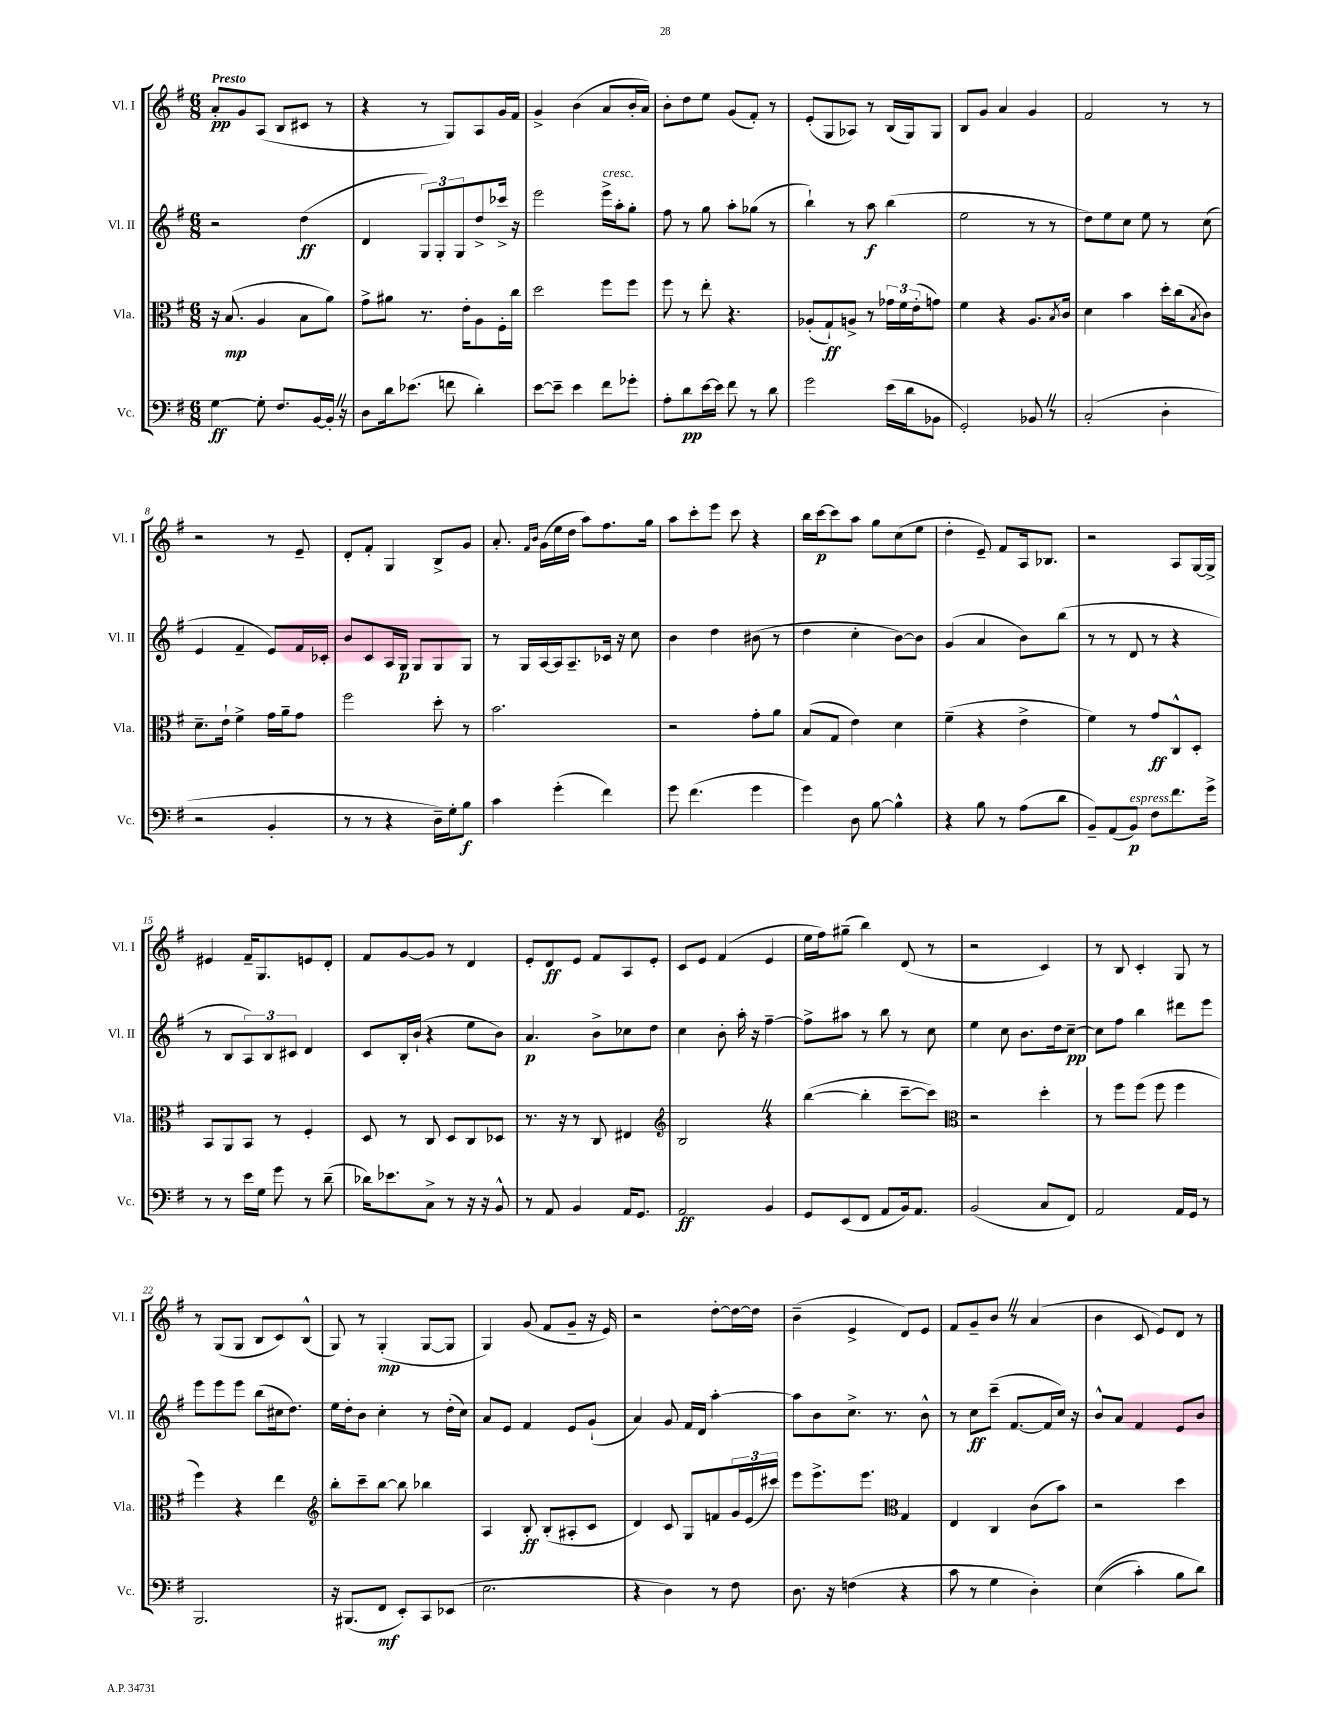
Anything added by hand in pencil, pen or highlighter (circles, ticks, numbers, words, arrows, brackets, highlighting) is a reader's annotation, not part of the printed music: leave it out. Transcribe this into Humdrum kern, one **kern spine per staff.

**kern	**dynam	**kern	**dynam	**kern	**dynam	**kern	**dynam
*part4	*part4	*part3	*part3	*part2	*part2	*part1	*part1
*staff4	*staff4	*staff3	*staff3	*staff2	*staff2	*staff1	*staff1
*I"Vc.	*	*I"Vla.	*	*I"Vl. II	*	*I"Vl. I	*
*I'Vc.	*	*I'Vla.	*	*I'Vl. II	*	*I'Vl. I	*
*clefF4	*	*clefC3	*	*clefG2	*	*clefG2	*
*k[f#]	*	*k[f#]	*	*k[f#]	*	*k[f#]	*
*M6/8	*	*M6/8	*	*M6/8	*	*M6/8	*
=1	=1	=1	=1	=1	=1	=1	=1
!	!	!	!	!	!	!LO:TX:a:B:t=Presto	!
[4G\	ff	16r	.	2r	.	8a'/L	pp
.	.	(8.B/	mp	.	.	.	.
.	.	.	.	.	.	8g/	.
8G'\]	.	4A/	.	.	.	(8A/J	.
8.F#/L	.	.	.	.	.	8B/L	.
.	.	8B\L	.	(4dd\	ff	8c#X/J	.
[16BB/L	.	.	.	.	.	.	.
16BB'Z/JJ]	.	8a\J)	.	.	.	8r	.
16r	.	.	.	.	.	.	.
=2	=2	=2	=2	=2	=2	=2	=2
8D\L	.	8g^\L	.	4d/	.	4r	.
16d\k	.	8a#X\J	.	.	.	.	.
(8.e-X\J	.	.	.	.	.	.	.
.	.	8.r	.	12G/L)	.	8r	.
.	.	.	.	12G'/	.	.	.
8fn\	.	.	.	.	.	8G/L)	.
.	.	.	.	12G/	.	.	.
.	.	16e'\KL	.	.	.	.	.
4d'\)	.	8A\	.	8dd^/	.	8A/	.
.	.	16F#'\L	.	16ccc-X^/Jk	.	16g/L	.
.	.	16cc\JJ	.	16r	.	16f#/JJ	.
=3	=3	=3	=3	=3	=3	=3	=3
[8e\L	.	2dd\	.	2eee\	.	4g^/	.
8e~\J]	.	.	.	.	.	.	.
4e\	.	.	.	.	.	(4b\	.
!	!	!	!	!LO:TX:a:i:t=cresc.	!	!	!
8f#\L	.	8ff#\L	.	16eee^\LL	.	8a/L	.
.	.	.	.	16aa'\J	.	.	.
8g-X'\J	.	8ff#\J	.	8gg'\J	.	16b'/L	.
.	.	.	.	.	.	16a/JJ)	.
=4	=4	=4	=4	=4	=4	=4	=4
8A'\L	.	8ff#\	.	8ff#\	.	8b'\L	.
8d\	pp	8r	.	8r	.	8dd\	.
[16e\L	.	8ee'\	.	8gg\	.	8ee\J	.
16e\JJ]	.	.	.	.	.	.	.
8f#\	.	4.r	.	8aa'\L	.	(8g/L	.
8r	.	.	.	(8gg-X\J	.	8f#'/J)	.
8d\	.	.	.	8r	.	8r	.
=5	=5	=5	=5	=5	=5	=5	=5
2g\	.	(8A-X'/L	.	4bb`\)	.	(8e'/L	.
.	.	8G`/)	ff	.	.	8G/	.
.	.	8An^/J	.	8r	.	8A-X/J)	.
.	.	8r	.	8aa\	f	8r	.
(16e\LL	.	24g-X\LL	.	(4bb\	.	(16B/LL	.
.	.	24f#\	.	.	.	.	.
16d\J	.	.	.	.	.	16G/J)	.
.	.	(24e'\J	.	.	.	.	.
8BB-X\J	.	8gn\J)	.	.	.	8G/J	.
=6	=6	=6	=6	=6	=6	=6	=6
2GG'/)	.	4f#\	.	2ee\	.	8B/L	.
.	.	.	.	.	.	8g/J	.
.	.	4r	.	.	.	4a/	.
8BB-XZ/	.	8.A/L	.	8r	.	4g/	.
8r	.	.	.	8r	.	.	.
.	.	8qB/	.	.	.	.	.
.	.	16c/Jk	.	.	.	.	.
=7	=7	=7	=7	=7	=7	=7	=7
(2C'/	.	4d\	.	8dd\L)	.	2f#/	.
.	.	.	.	8ee\	.	.	.
.	.	4b\	.	8cc\J	.	.	.
.	.	.	.	8ee\	.	.	.
4D'\	.	16dd'\LL	.	8r	.	8r	.
.	.	(16cc\J	.	.	.	.	.
.	.	8qB/	.	.	.	.	.
.	.	8c\J)	.	(8cc\	.	8r	.
!!LO:LB:g=z
=8	=8	=8	=8	=8	=8	=8	=8
2r	.	8.d~\L	.	4e/	.	2r	.
.	.	16e`\Jk	.	.	.	.	.
.	.	4f#^\	.	4f#~/	.	.	.
4BB'/	.	16g\LL	.	8e/L)	.	8r	.
.	.	16a~\J	.	.	.	.	.
.	.	8g\J	.	16f#/L	.	8e~/	.
.	.	.	.	16c-X'/JJ	.	.	.
=9	=9	=9	=9	=9	=9	=9	=9
8r	.	2ff#\	.	8b/L	.	8d'/L	.
8r	.	.	.	8c/	.	8f#'/J	.
4r	.	.	.	16A/L	.	4G/	.
.	.	.	.	16G/JJ	p	.	.
.	.	.	.	8G/L	.	.	.
16D~\LL)	.	8dd'\	.	8G/	.	8B^/L	.
16G'\J	.	.	.	.	.	.	.
8B\J	f	8r	.	8G/J	.	8g/J	.
=10	=10	=10	=10	=10	=10	=10	=10
4c\	.	2.b\	.	8r	.	8.a'/	.
.	.	.	.	16G/LL	.	.	.
.	.	.	.	.	.	16qqf#/LL	.
.	.	.	.	.	.	16qqb/JJ	.
.	.	.	.	[16A/	.	(16g\LL	.
(4g'\	.	.	.	16A/J]	.	16ee\	.
.	.	.	.	8.A~/	.	16dd\JJ	.
.	.	.	.	.	.	8aa\L)	.
4f#\)	.	.	.	16c-X/Jk	.	8.ff#\	.
.	.	.	.	16r	.	.	.
.	.	.	.	8cc\	.	.	.
.	.	.	.	.	.	16gg\Jk	.
=11	=11	=11	=11	=11	=11	=11	=11
8g\	.	2r	.	4b\	.	8aa\L	.
(4.f#\	.	.	.	.	.	8ccc'\	.
.	.	.	.	4dd\	.	8eee\J	.
.	.	.	.	.	.	8ccc\	.
4g\	.	8g'\L	.	(8b#X\	.	4r	.
.	.	8a\J	.	8r	.	.	.
=12	=12	=12	=12	=12	=12	=12	=12
4g\)	.	(8B/L	.	4dd\	.	16bb\LL	.
.	.	.	.	.	.	[16ccc\J	p
.	.	8G/J	.	.	.	8ccc\]	.
8D\	.	4e\)	.	4cc'\	.	8aa\J	.
[8B\	.	.	.	.	.	8gg\L	.
4B^^\]	.	4d\	.	[8b\L)	.	(8cc\	.
.	.	.	.	8b\J]	.	8ee\J	.
=13	=13	=13	=13	=13	=13	=13	=13
4r	.	(4f#~\	.	(4g/	.	4dd'\	.
8B\	.	4r	.	4a/	.	8e~/)	.
8r	.	.	.	.	.	8f#/L	.
(8A\L	.	4e^\	.	8b\L)	.	16A/k	.
.	.	.	.	.	.	8.B-X/J	.
8d\J	.	.	.	(8bb\J	.	.	.
=14	=14	=14	=14	=14	=14	=14	=14
8BB~/L)	.	4f#\)	.	8r	.	2r	.
(8AA/	.	.	.	8r	.	.	.
!LO:TX:a:i:t=espress.	!	!	!	!	!	!	!
8BB/J)	p	8r	.	8d/	.	.	.
8F#\L	.	8g/L	ff	8r	.	.	.
8.f#\	.	8C^^/	.	4r	.	8A/L	.
.	.	8D'/J	.	.	.	[16G/L	.
16g^\Jk	.	.	.	.	.	16G^/JJ]	.
!!LO:LB:g=z
=15	=15	=15	=15	=15	=15	=15	=15
8r	.	8BB/L	.	8r	.	4e#X/	.
8r	.	8AA/	.	8B/L	.	.	.
16e\LL	.	8BB/J	.	12A/)	.	16f#~/KL	.
16G\JJ	.	.	.	.	.	8.G/	.
.	.	.	.	12B/	.	.	.
8g\	.	8r	.	.	.	.	.
.	.	.	.	12c#X/J	.	.	.
8r	.	4F#'/	.	4d/	.	8en/	.
(8d~\	.	.	.	.	.	8d'/J	.
=16	=16	=16	=16	=16	=16	=16	=16
16d-X\KL)	.	8D/	.	8c/L	.	8f#/L	.
8.e-X\	.	.	.	.	.	.	.
.	.	8r	.	16B'/L	.	[8g/	.
.	.	.	.	(16b`/JJ	.	.	.
8C^\J	.	8C/	.	4r	.	8g/J]	.
8r	.	8D/L	.	.	.	8r	.
16r	.	8C/	.	8ee\L	.	4d/	.
16r	.	.	.	.	.	.	.
8BB^^/	.	8D-X/J	.	8b\J)	.	.	.
=17	=17	=17	=17	=17	=17	=17	=17
8r	.	8.r	.	4.a/	p	8e'/L	.
8AA/	.	.	.	.	.	8d/	ff
.	.	16r	.	.	.	.	.
4BB/	.	8r	.	.	.	8e/J	.
.	.	8C/	.	8b^\L	.	8f#/L	.
16AA/KL	.	4E#X/	.	8cc-X\	.	8A/	.
8.GG/J	.	.	.	.	.	.	.
.	.	.	.	8dd\J	.	8e'/J	.
=18	=18	=18	=18	=18	=18	=18	=18
*	*	*clefG2	*	*	*	*	*
2AA/	ff	2BZ/	.	4cc\	.	8c/L	.
.	.	.	.	.	.	8e/J	.
.	.	.	.	8b'\	.	(4f#/	.
.	.	.	.	16aa'\	.	.	.
.	.	.	.	16r	.	.	.
4BB/	.	4r	.	[4ff#~\	.	4e/	.
=19	=19	=19	=19	=19	=19	=19	=19
8GG/L	.	([4bb\	.	8ff#^\L]	.	16ee\LL	.
.	.	.	.	.	.	16ff#\J)	.
(8EE/	.	.	.	8aa#X\J	.	(8gg#X~\J	.
8FF#/J	.	4bb'\]	.	8r	.	4bb\)	.
8AA/L	.	.	.	8bb\	.	.	.
16BB/k)	.	[8ccc~\L	.	8r	.	(8d/	.
8.AA/J	.	.	.	.	.	.	.
.	.	8ccc\J])	.	8cc\	.	8r	.
=20	=20	=20	=20	=20	=20	=20	=20
*	*	*clefC3	*	*	*	*	*
(2BB/	.	2r	.	4ee\	.	2r	.
.	.	.	.	8cc\	.	.	.
.	.	.	.	8.b\L	.	.	.
8C/L	.	4dd'\	.	.	.	4c/)	.
.	.	.	.	16dd\k	.	.	.
8FF#/J)	.	.	.	[8cc~\J	pp	.	.
=21	=21	=21	=21	=21	=21	=21	=21
2AA/	.	8r	.	8cc\L]	.	8r	.
.	.	8ff#\L	.	8ff#\J	.	8B/	.
.	.	(8ff#\J	.	4bb\	.	4c'/	.
.	.	8ff#\	.	.	.	.	.
16AA/LL	.	4ff#\	.	8ddd#X\L	.	8G/	.
16GG/JJ	.	.	.	.	.	.	.
8r	.	.	.	8eee\J	.	8r	.
!!LO:LB:g=z
=22	=22	=22	=22	=22	=22	=22	=22
2.BBB/	.	4ff#\)	.	8eee\L	.	8r	.
.	.	.	.	8eee\	.	(8G/L	.
.	.	4r	.	8eee\J	.	8G/J	.
.	.	.	.	(8bb\L	.	8B/L	.
.	.	4ee\	.	16cc#X\k	.	8c/)	.
.	.	.	.	8.dd\J)	.	.	.
.	.	.	.	.	.	(8B^^/J	.
=23	=23	=23	=23	=23	=23	=23	=23
*	*	*clefG2	*	*	*	*	*
16r	.	8bb'\L	.	16ee\LL	.	8G/)	.
(8.BBB#X/L	.	.	.	16dd'\J	.	.	.
.	.	8ccc~\	.	8b\J	.	8r	.
8FF#/J	mf	[8bb\J	.	4cc'\	.	(4G'/	mp
8EE'/L)	.	8bb\]	.	.	.	.	.
8CC/	.	4bb-X\	.	8r	.	[8G/L	.
(8EE-X/J	.	.	.	(16dd'\LL	.	8G/J]	.
.	.	.	.	16cc\JJ)	.	.	.
=24	=24	=24	=24	=24	=24	=24	=24
2.E\	.	4A/	.	8a/L	.	4G/)	.
.	.	.	.	8e/J	.	.	.
.	.	8B'/	ff	4f#/	.	(8g/	.
.	.	(8B'/L	.	.	.	8f#/L	.
.	.	8A#X'/	.	8e/L	.	8g~/J	.
.	.	8c/J	.	(8g`/J	.	16r	.
.	.	.	.	.	.	16e/)	.
=25	=25	=25	=25	=25	=25	=25	=25
4r	.	4d/)	.	4a/)	.	2r	.
4D\)	.	8c/	.	8g/	.	.	.
.	.	8G/L	.	16f#/LL	.	.	.
.	.	.	.	16d/JJ	.	.	.
8r	.	8fn/	.	[4aa'\	.	[8dd'\L	.
8F#\	.	24g/L	.	.	.	16dd\L_	.
.	.	(24e/	.	.	.	.	.
.	.	.	.	.	.	16dd\JJ]	.
.	.	24ccc#X/JJ)	.	.	.	.	.
=26	=26	=26	=26	=26	=26	=26	=26
8.D\	.	8eee\L	.	8aa\L]	.	(4b~\	.
.	.	8.eee^\	.	8b\	.	.	.
16r	.	.	.	.	.	.	.
(4Fn\	.	.	.	8.cc^\J	.	4e^/	.
.	.	8.eee\J	.	.	.	.	.
.	.	.	.	8.r	.	.	.
*	*	*clefC3	*	*	*	*	*
4r	.	4G/	.	.	.	8d/L)	.
.	.	.	.	8b^^\	.	8e/J	.
=27	=27	=27	=27	=27	=27	=27	=27
8c\	.	4E/	.	8r	.	8f#/L	.
8r	.	.	.	8cc\L	ff	8g~/	.
4G\	.	4C/	.	(8ccc~\J	.	8bZ/J	.
.	.	.	.	[8.f#/L	.	8r	.
4D'\)	.	(8c\L	.	.	.	(4a/	.
.	.	.	.	16f#/L]	.	.	.
.	.	8b\J)	.	16cc/JJ)	.	.	.
.	.	.	.	16r	.	.	.
=28	=28	=28	=28	=28	=28	=28	=28
((4E\	.	2r	.	8b^^/L	.	4b\	.
.	.	.	.	8a/J	.	.	.
4c'\)	.	.	.	4f#/	.	8c/	.
.	.	.	.	.	.	8e/L)	.
8B\L	.	4dd\	.	8e/L	.	8d/J	.
8d\J)	.	.	.	8b/J	.	8r	.
==	==	==	==	==	==	==	==
*-	*-	*-	*-	*-	*-	*-	*-
